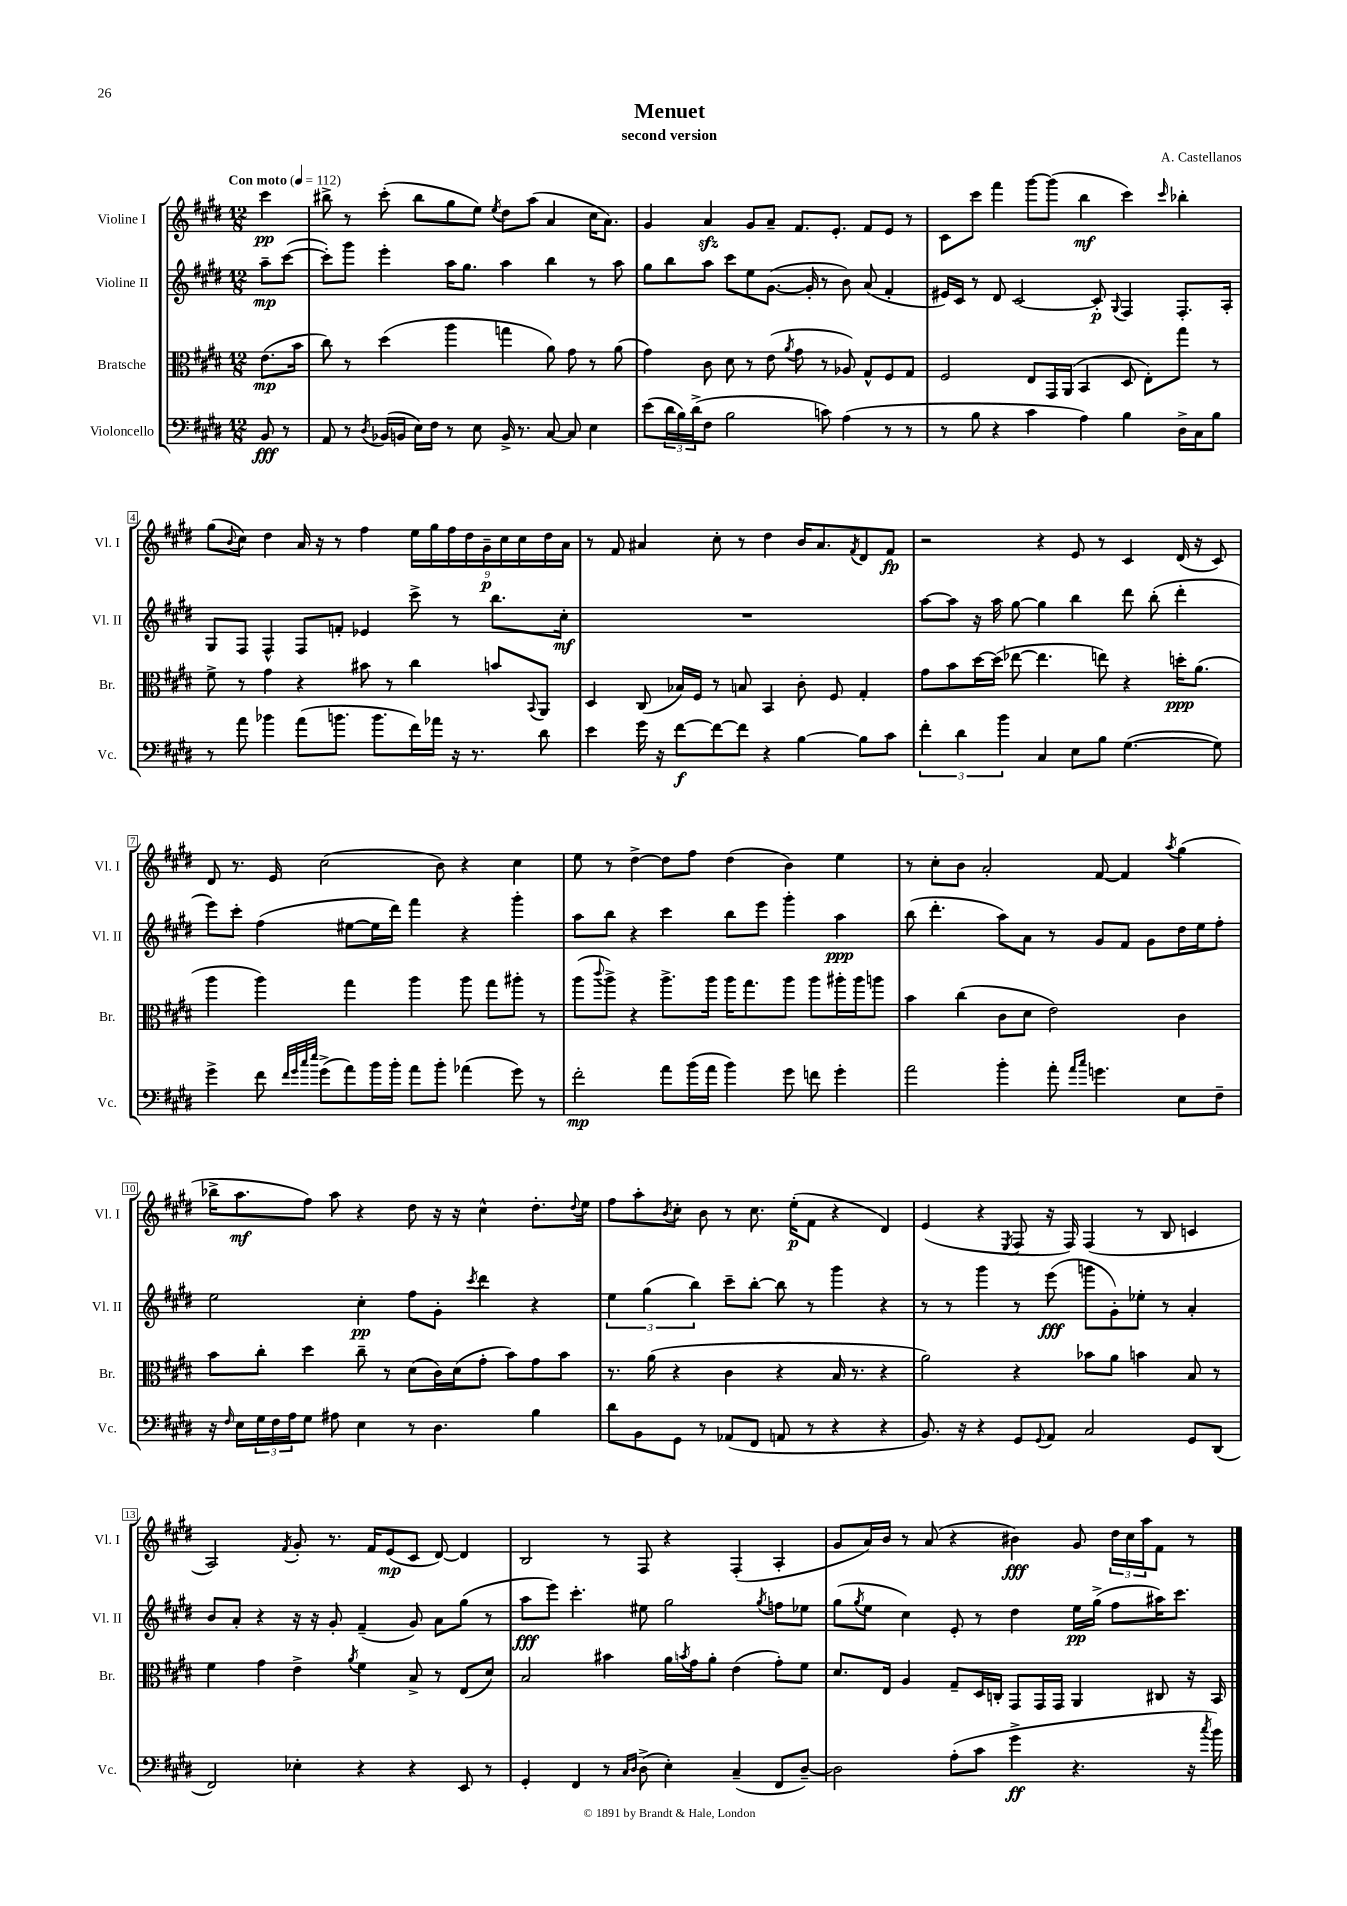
\header { title = "Menuet" composer = "A. Castellanos" subtitle = "second version" }
<<
\new StaffGroup <<
\new Staff = "s0" \with { instrumentName = "Violine I" shortInstrumentName = "Vl. I" } {
    \clef treble \key e \major \numericTimeSignature \time 12/8 \partial 4 \tempo "Con moto" 4 = 112
    cis'''4\pp |
    bis''8-> r8 cis'''8-.( bis''8 gis''8 e''8) \acciaccatura { e''8 } dis''8 a''8( a'4 cis''16 a'8.) |
    gis'4 a'4\sfz gis'8 a'8-- fis'8. e'8.-. fis'8 e'8 r8 |
    cis'8 cis'''8 fis'''4 gis'''8~ gis'''8( b''4\mf cis'''4) \grace { cis'''16 } bes''4-. |
    gis''8( \appoggiatura { b'8 } cis''8) dis''4 a'16 r16 r8 fis''4 \tuplet 9/8 { e''16 gis''16 fis''16 dis''16 gis'16--\p cis''16 cis''16 dis''16 a'16 } |
    r8 fis'8 ais'4 cis''8-. r8 dis''4 b'16 ais'8. \acciaccatura { fis'8 } dis'8 fis'8\fp |
    r2 r4 e'8 r8 cis'4 dis'16( r16 cis'8) |
    dis'8 r8. e'16 cis''2( b'8) r4 cis''4 |
    e''8 r8 dis''4~-> dis''8 fis''8 dis''4( b'4) e''4 |
    r8 cis''8-. b'8 a'2-. fis'8~ fis'4 \acciaccatura { a''8 } gis''4( |
    bes''16-> a''8.\mf fis''8) a''8 r4 dis''8 r16 r16 cis''4-^ dis''8.-. \appoggiatura { dis''8 } e''16 |
    fis''8 a''8-. \acciaccatura { b'8 } cis''8-. b'8 r8 cis''8. e''16-.\p( fis'8 r4 dis'4) |
    e'4( r4 \acciaccatura { e8 } fis8 r16 fis16) fis4( r8 b8 c'4 |
    a2) \acciaccatura { fis'8 } gis'8-. r8. fis'16 e'8\mp( cis'8 dis'8~) dis'4 |
    b2 r8 fis8 r4 fis4-.( a4-. |
    gis'8 a'16) b'16 r8 a'8( r4 bis'4\fff) gis'8 \tuplet 3/2 { dis''16 cis''16 a''16 } fis'8 r8 \bar "|." |
}
\new Staff = "s1" \with { instrumentName = "Violine II" shortInstrumentName = "Vl. II" } {
    \clef treble \key e \major \numericTimeSignature \time 12/8 \partial 4
    a''8--\mp cis'''8~( |
    cis'''8-.) gis'''8 e'''4-. a''16 gis''8. a''4 b''4 r8 a''8 |
    gis''8 b''8 a''8 cis'''8 e''8 gis'8.~( gis'16-. r8 b'8) a'8( fis'4-. |
    eis'16) cis'16 r8 dis'8 cis'2~ cis'8-.\p \appoggiatura { gis8 } fis4 fis8.-. a16-. |
    gis8 fis8 fis4-^ fis8 f'8-. ees'4 cis'''8-> r8 b''8. cis''16-.\mf |
    R1. |
    a''8~ a''8 r16 a''16 gis''8~ gis''4 b''4 dis'''8 b''8-.( dis'''4-. |
    e'''8) cis'''8-. fis''4( eis''8~ eis''16 dis'''16) fis'''4 r4 gis'''4-. |
    a''8 b''8 r4 cis'''4 b''8 e'''8 gis'''4-. a''4\ppp |
    b''8( dis'''4.-. a''8) a'8 r8 gis'8 fis'8 gis'8 dis''16 e''16 fis''8-. |
    e''2 cis''4-.\pp fis''8 gis'8-. \acciaccatura { cis'''8 } dis'''4 r4 |
    \tuplet 3/2 { e''4 gis''4( b''4) } cis'''8-- b''8~-. b''8 r8 gis'''4 r4 |
    r8 r8 gis'''4 r8 e'''8\fff( g'''8 gis'8-.) ees''8-. r8 a'4-. |
    b'8 a'8-. r4 r16 r16 gis'8-. fis'4--( gis'8) a'8 gis''8( r8 |
    a''8\fff e'''8) cis'''4.-. eis''8 gis''2 \acciaccatura { gis''8 } f''8 ees''8 |
    gis''8( \acciaccatura { gis''8 } e''8 cis''4) e'8-. r8 dis''4 e''16\pp gis''16->( fis''8 ais''16) cis'''8. \bar "|." |
}
\new Staff = "s2" \with { instrumentName = "Bratsche" shortInstrumentName = "Br." } {
    \clef alto \key e \major \numericTimeSignature \time 12/8 \partial 4
    e'8.\mp( b'16 |
    cis''8) r8 dis''4( a''4 g''4 a'8) gis'8 r8 a'8( |
    gis'4) cis'8 dis'8 r8 e'8( \acciaccatura { a'8 } gis'8 r8 aes8) gis8-^ fis8 gis8 |
    fis2 e8 gis,16 a,16( b,4 dis8 e8-.) gis''8 r8 |
    fis'8-> r8 gis'4 r4 bis'8 r8 cis''4 b'8 \appoggiatura { b,8 } a,8 |
    dis4 cis8( bes16) fis16 r8 b8 b,4 cis'8-. fis8 gis4-. |
    gis'8 b'8 dis''16~ dis''16( ees''8~ ees''4. e''8) r4 d''16-.\ppp a'8.( |
    a''4 a''4) gis''4 a''4 a''8 gis''8 ais''8-. r8 |
    a''8( \appoggiatura { cis'''8 } a''8->) r4 a''8.-> a''16 a''16 gis''8. a''8 a''8 ais''16-. ais''16 a''8 |
    b'4 cis''4( cis'8 dis'8 e'2) cis'4 |
    b'8 cis''8-. dis''4 cis''8-- r8 dis'8( cis'16) dis'16( gis'8-. b'8) gis'8 b'8 |
    r8. a'16( r4 cis'4 r4 b16 r8. r4 |
    a'2) r4 bes'8 a'8 b'4 b8 r8 |
    fis'4 gis'4 e'4-> \acciaccatura { a'8 } fis'4 b8-> r8 e8( dis'8) |
    b2 bis'4 a'16 \acciaccatura { b'8 } gis'16 a'8-. e'4( gis'8-.) fis'8 |
    dis'8. e16 a4 gis8-- dis16 c16-. gis,8 gis,16 gis,16 a,4 cis8 r16 b,16 \bar "|." |
}
\new Staff = "s3" \with { instrumentName = "Violoncello" shortInstrumentName = "Vc." } {
    \clef bass \key e \major \numericTimeSignature \time 12/8 \partial 4
    b,8\fff r8 |
    a,8 r8 \acciaccatura { dis8 } bes,16( b,16 e16) fis16 r8 e8 b,16-> r8. cis8~ cis8 e4 |
    e'8( \tuplet 3/2 { dis'16 b16) dis'16->( } fis8 b2 c'8) a4( r8 r8 |
    r8 b8 r4 cis'4 a4) b4 dis16-> cis16 b8 |
    r8 a'8 bes'4 a'8( b'8. b'8. fis'16) aes'16 r16 r8. dis'8 |
    e'4 gis'16 r16 fis'8~\f fis'8~ fis'8 r4 b4~ b8 cis'8 |
    \tuplet 3/2 { fis'4-. dis'4 b'4 } cis4 e8 b8 gis4.~( gis8) |
    gis'4-> fis'8 \grace { fis'32 gis'32 cis''32 e''32 } gis'8->( a'8) b'16 b'16-. a'8 b'8-. aes'4( gis'8) r8 |
    fis'2-.\mp a'8 b'16( a'16 b'4) gis'8 f'8 gis'4-. |
    a'2 b'4-. a'8-. \grace { a'16 cis''16 } g'4. e8 fis8-- |
    r16 \grace { fis16 } e16 \tuplet 3/2 { gis16 fis16 a16 } gis8 ais8 e4 r8 dis4. b4 |
    dis'8 b,8 gis,8 r8 aes,8( fis,8 a,8 r8 r4 r4 |
    b,8.) r16 r4 gis,8 \appoggiatura { gis,8 } a,8 cis2 gis,8 dis,8( |
    fis,2) ees4-. r4 r4 e,8 r8 |
    gis,4-. fis,4 r8 \grace { cis16 dis16 } dis8->( e4-.) cis4--( fis,8 dis8~--) |
    dis2 a8-.( cis'8 gis'4->\ff r4. r16 \acciaccatura { cis''8 } b'16) \bar "|." |
}
>>
>>
\layout { \context { \Score \override BarNumber.stencil = #(make-stencil-boxer 0.1 0.3 ly:text-interface::print) } }
